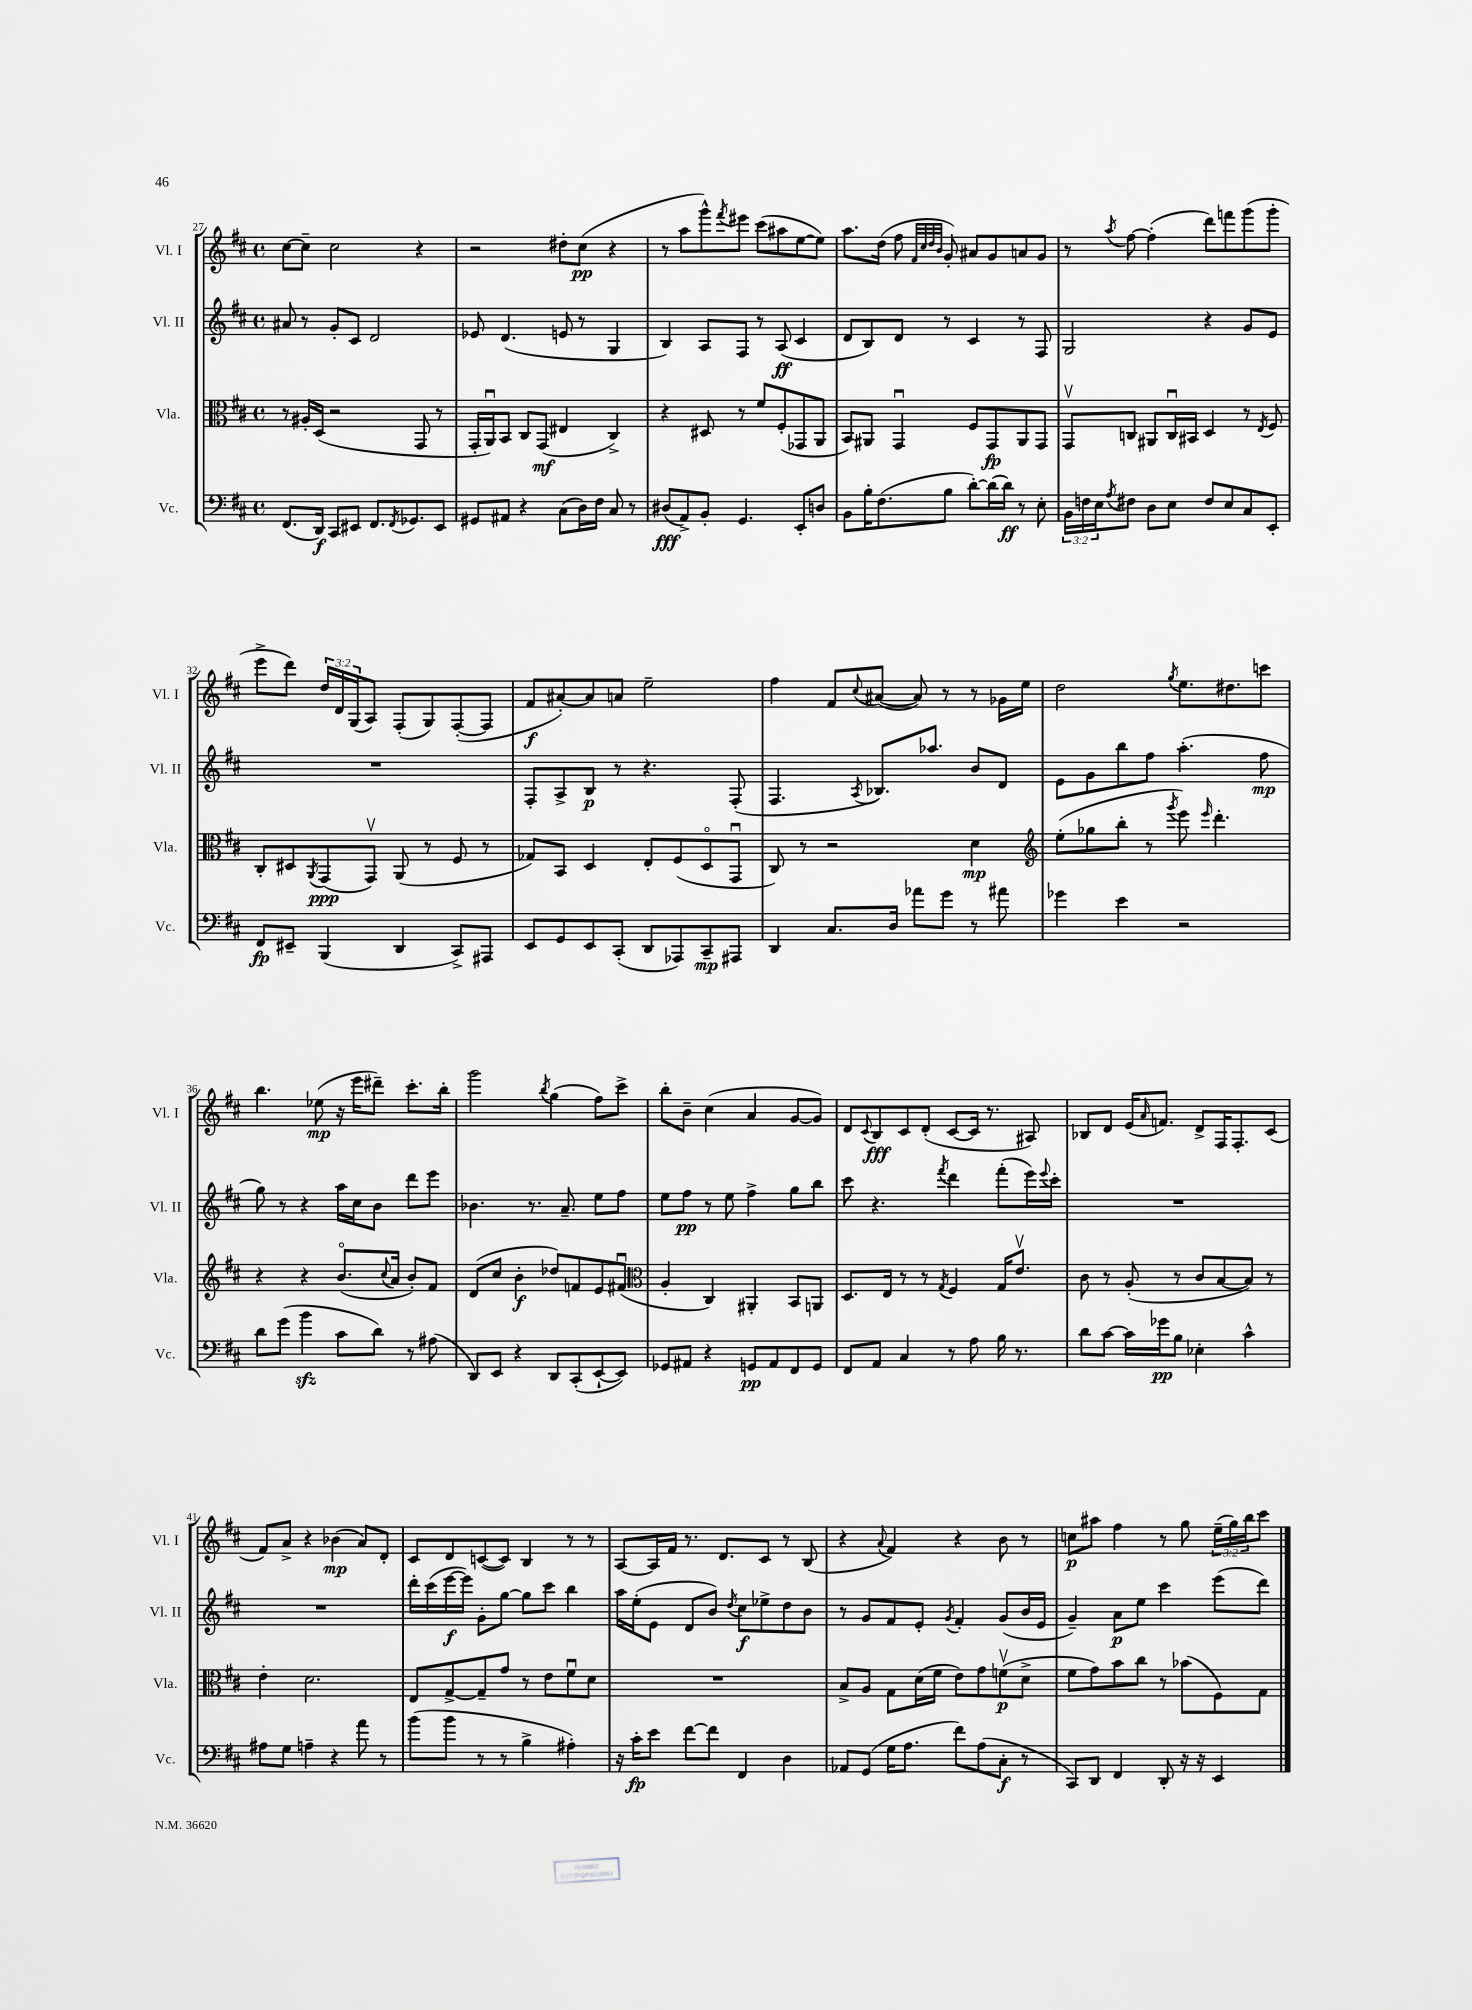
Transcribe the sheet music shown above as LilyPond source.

<<
\new StaffGroup <<
\new Staff = "s0" \with { instrumentName = "Vl. I" shortInstrumentName = "Vl. I" } {
    \clef treble \key d \major \defaultTimeSignature \time 4/4 \override Staff.TupletNumber.text = #tuplet-number::calc-fraction-text
    cis''8~ cis''8-- cis''2 r4 |
    r2 dis''8-. cis''8\pp( r4 |
    r8 a''8 g'''8-^) \acciaccatura { fis'''8 } eis'''8 cis'''8( ais''8 e''8~ e''8) |
    a''8. d''16( fis''8 \grace { fis'32 cis''32 d''32 b'32 } g'8-.) ais'8 g'8 a'8 g'8 |
    r8 \acciaccatura { a''8 } fis''8~ fis''4-.( d'''8) f'''8 g'''8( g'''8-. |
    e'''8-> d'''8) \tuplet 3/2 { d''16 d'16 g16( } a8) fis8-.( g8) fis8~-.( fis8 |
    fis'8\f ais'8~-.) ais'8 a'8 e''2-- |
    fis''4 fis'8 \appoggiatura { cis''8 } ais'8~( ais'8) r8 r8 ges'16 e''16 |
    d''2 \acciaccatura { g''8 } e''8. dis''8. c'''8 |
    b''4. ees''8\mp( r16 e'''16 dis'''8--) cis'''8.-. b''16-. |
    g'''2 \acciaccatura { b''8 } g''4( fis''8) cis'''8-> |
    b''8-. b'8-- cis''4( a'4 g'8~ g'8) |
    d'8 \appoggiatura { cis'8 } b8\fff cis'8 d'8-.( cis'8~ cis'16 r8. ais8) |
    bes8 d'8 e'16( \grace { a'16 } f'8.) d'8-> fis16 fis8.-. cis'8( |
    fis'8) a'8-> r4 bes'4\mp( a'8) d'8-. |
    cis'8 d'8 c'8~( c'8) b4 r8 r8 |
    a8~ a16 fis'16 r8. d'8. cis'8 r8 b8( |
    r4 \appoggiatura { a'8 } fis'4) r4 b'8 r8 |
    c''8\p ais''8 fis''4 r8 g''8 \tuplet 3/2 { e''16--( g''16) b''16 } cis'''8 \bar "|." |
}
\new Staff = "s1" \with { instrumentName = "Vl. II" shortInstrumentName = "Vl. II" } {
    \clef treble \key d \major \defaultTimeSignature \time 4/4
    ais'8 r8 g'8-. cis'8 d'2 |
    ees'8 d'4.( e'8 r8 g4 |
    b4) a8 fis8 r8 a8\ff( cis'4 |
    d'8 b8) d'8 r8 cis'4 r8 fis8 |
    g2 r4 g'8 e'8 |
    R1 |
    fis8-. a8-> b8\p r8 r4. fis8-.( |
    fis4. \acciaccatura { a8 } bes8.) aes''8. b'8 d'8 |
    e'8 g'8 b''8 fis''8 a''4.-.( fis''8\mp |
    g''8) r8 r4 a''16 cis''16 b'8 d'''8 e'''8 |
    bes'4. r8. a'8.-- e''8 fis''8 |
    e''8 fis''8\pp r8 e''8 fis''4-> g''8 b''8 |
    cis'''8 r4. \acciaccatura { fis'''8 } d'''4 fis'''8-.( e'''16) \appoggiatura { e'''8 } cis'''16-. |
    R1 |
    R1 |
    d'''16-. cis'''16( e'''16~\f e'''16) g'8-. g''8~ g''8 cis'''8 b''4 |
    a''16 e''16-.( e'8 d'8 b'8) \acciaccatura { d''8 } cis''8\f ees''8-> d''8 b'8 |
    r8 g'8 fis'8 e'8-. \acciaccatura { g'8 } fis'4-. g'8( b'16 e'16 |
    g'4--) a'8\p e''8 cis'''4 e'''8( d'''8) \bar "|." |
}
\new Staff = "s2" \with { instrumentName = "Vla." shortInstrumentName = "Vla." } {
    \clef alto \key d \major \defaultTimeSignature \time 4/4
    r8 ais16-. d16( r2 g,8 r8 |
    g,16-. a,16\downbow) b,8 cis8 g,8\mf( eis4 cis4->) |
    r4 dis8 r8 fis'8 fis8-.( ges,8 a,8 |
    b,8) ais,8 g,4\downbow fis8 g,8\fp ais,8 g,8 |
    g,8\upbow c8 ais,8 c16\downbow bis,16 d4 r8 \acciaccatura { e8 } fis8 |
    cis8-. dis8 \acciaccatura { a,8 } g,8\ppp( g,8\upbow) a,8( r8 fis8 r8 |
    ges8) b,8 d4 e8-. fis8( d8\flageolet g,8\downbow |
    cis8) r8 r2 d'4\mp |
    \clef treble e''8-.( ges''8 b''8-. r8 \acciaccatura { g'''8 } e'''8) \grace { e'''16 } d'''4.-. |
    r4 r4 b'8.\flageolet( \appoggiatura { cis''8 } a'16 b'8-.) fis'8 |
    d'8( cis''8 b'4-.\f des''8) f'8 e'8 fis'8\downbow( |
    \clef alto a4-. cis4) ais,4-. b,8 a,8 |
    d8. e16 r8 r8 \acciaccatura { g8 } fis4 g16 e'8.\upbow |
    cis'8 r8 a8-.( r8 cis'8 b8~ b8) r8 |
    e'4-. d'2. |
    e8 g8~-> g8-- g'8 r8 e'8 fis'8\downbow d'8 |
    R1 |
    b8-> a8 g8 d'16( fis'16 e'8) g'8 f'8\upbow\p( d'8-> |
    fis'8 g'8) b'8 cis''8 r8 bes'8( fis8) g8 \bar "|." |
}
\new Staff = "s3" \with { instrumentName = "Vc." shortInstrumentName = "Vc." } {
    \clef bass \key d \major \defaultTimeSignature \time 4/4 \override Staff.TupletNumber.text = #tuplet-number::calc-fraction-text
    fis,8.( d,16\f) cis,8 eis,8 fis,8. \acciaccatura { fis,8 } ges,8. eis,8 |
    gis,8 ais,8 r4 cis8( d16) fis16 cis8 r8 |
    dis8\fff( a,8->) b,8-. g,4. e,8-. d8 |
    b,8 b16-. fis8.( b8 d'8~-.) d'16( d'16\ff) r8 e8-. |
    \tuplet 3/2 { b,16 f16 e16 } \acciaccatura { a8 } fis8 d8 e8 fis8 e8 cis8 e,8-. |
    fis,8\fp eis,8-- b,,4( d,4 cis,8->) ais,,8 |
    e,8 g,8 e,8 cis,8-.( d,8 aes,,8) cis,8--\mp ais,,8 |
    d,4 cis8. d16 aes'8 g'8 r8 ais'8 |
    ges'4 e'4 r2 |
    d'8 g'8( b'4\sfz cis'8 d'8) r8 ais8( |
    d,8) e,8 r4 d,8 cis,8-.( e,8~-! e,8) |
    ges,8 ais,8 r4 g,8\pp ais,8 fis,8 g,8 |
    fis,8 a,8 cis4 r8 a8 b16 r8. |
    d'8 cis'8~ cis'16 ges'16\pp b8 ees4-. cis'4-^ |
    ais8 g8 a4-- r4 a'8 r8 |
    b'8( b'8 r8 r8 b4-> ais4-.) |
    r16 cis'16-.\fp e'8 fis'8~ fis'8 fis,4 d4 |
    aes,8 g,8( g16 a8. fis'8) a8( cis8-.\f r8 |
    cis,8) d,8 fis,4 d,8-. r16 r16 e,4 \bar "|." |
}
>>
>>
\layout { \context { \Score currentBarNumber = #27 } }
